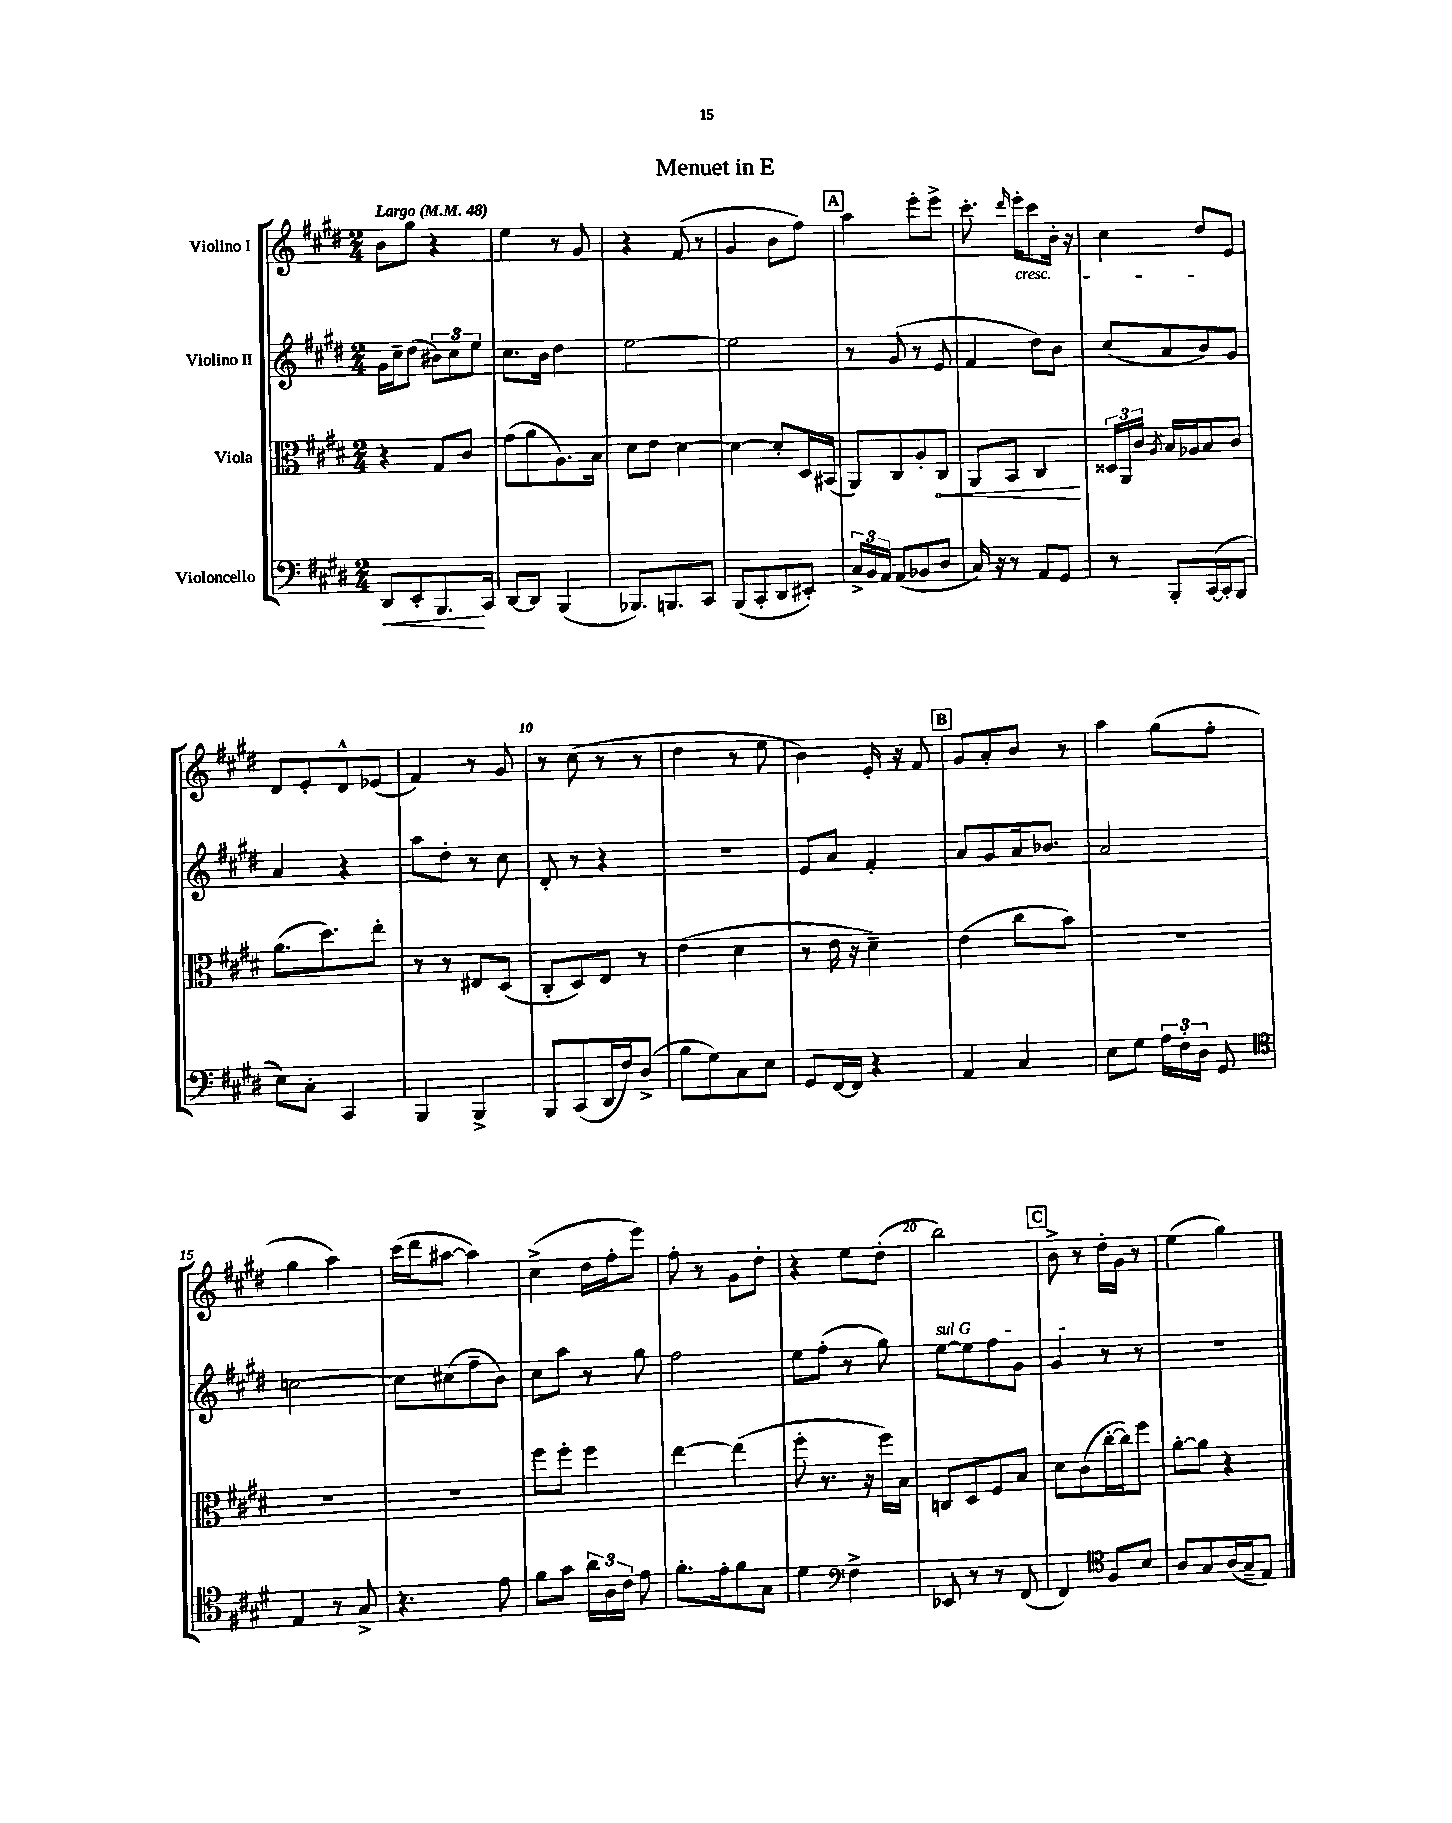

**kern	**kern	**kern	**kern
*staff4	*staff3	*staff2	*staff1
*clefF4	*clefC3	*clefG2	*clefG2
*k[f#c#g#d#]	*k[f#c#g#d#]	*k[f#c#g#d#]	*k[f#c#g#d#]
*M2/4	*M2/4	*M2/4	*M2/4
*MM48	*MM48	*MM48	*MM48
8DD#	4r	16g#	8b
.	.	16cc#~	.
8EE'	.	(8dd#	8gg#
8.BBB	8G#	12b#)	4r
.	.	12cc#	.
.	8c#	.	.
.	.	12ee	.
16CC#	.	.	.
=	=	=	=
[8DD#	(8g#	8.cc#	4ee
8DD#]	8a	.	.
.	.	16b	.
(4BBB	8.A)	4dd#	8r
.	.	.	8g#
.	16B	.	.
=	=	=	=
8.BBB-)	8d#	[2ee	4r
.	8e	.	.
8.BBB	.	.	.
.	[4d#	.	(8f#
8CC#	.	.	8r
=	=	=	=
(8BBB	4d#_	2ee]	4g#
8CC#'	.	.	.
8DD#	8d#']	.	8b
8EE#')	16D#	.	8ff#)
.	(16BB#	.	.
=	=	=	=
24C#^	8AA)	8r	4aa
24BB	.	.	.
24AA	.	.	.
(8AA	8C#	(8g#	.
8BB-	8A'	8r	8eee'
8D#	8C#	8e	8eee^
=	=	=	=
16C#)	8AA	4f#	8.ccc#'
16r	.	.	.
8r	8BB	.	.
.	.	.	16qqddd#
.	.	.	16eee'
8AA	4C#	8dd#)	8ccc#
8GG#	.	8b	16b'
.	.	.	16r
=	=	=	=
8r	24D##	(8cc#	4cc#
.	24AA	.	.
.	24c#	.	.
.	8qA	.	.
8BBB'	16B	8a	.
.	16A-	.	.
([16CC#	8B	8b)	8dd#
16CC#']	.	.	.
8BBB	8c#	8g#	8e
=	=	=	=
8E)	(8.a	4a	8d#
8C#'	.	.	8e'
.	8.dd#)	.	.
4CC#	.	4r	8d#^^
.	8ee'	.	(8e-
=	=	=	=
4BBB	8r	8aa	4f#)
.	8r	8dd#'	.
4BBB^	8E#	8r	8r
.	(8D#	8cc#	8g#
=	=	=	=
8BBB	8C#'	8d#'	8r
(8CC#	8D#)	8r	(8cc#
16DD#	8E	4r	8r
16F#)	.	.	.
(8D#^	8r	.	8r
=	=	=	=
8B	(4e	2r	4dd#
8G#)	.	.	.
8C#	4d#	.	8r
8E	.	.	8ee
=	=	=	=
8GG#	8r	8e	4b)
[16FF#	16e	8a	.
16FF#]	16r	.	.
4r	4d#~)	4f#'	16e'
.	.	.	16r
.	.	.	8f#
=	=	=	=
4AA	(4e	8a	8g#
.	.	8g#	8a'
4C#	8cc#	16a	8b
.	.	8.b-	.
.	8b)	.	8r
=	=	=	=
8E	2r	2a	4aa
8G#	.	.	.
24A	.	.	(8gg#
24F#'	.	.	.
24D#	.	.	.
8GG#	.	.	8ff#'
=	=	=	=
*clefC4	*	*	*
4E	2r	[2cc	4gg#
8r	.	.	4aa)
8G#^	.	.	.
=	=	=	=
4.r	2r	8cc]	(16ccc#
.	.	.	16ddd#
.	.	(8cc#	[8aa#
.	.	8ff#~	4aa#])
8e	.	8b)	.
=	=	=	=
8f#	8ff#	8cc#	(4cc#^
8g#	8ff#'	8aa	.
24a	4ff#	8r	16dd#
24A	.	.	.
.	.	.	16ff#'
24c#	.	.	.
8e	.	8gg#	8eee)
=	=	=	=
8.f#'	[4ee	2ff#	8ff#'
.	.	.	8r
16e'	.	.	.
8f#	(4ee]	.	8g#
8G#	.	.	8dd#'
=	=	=	=
4d#	8ff#'	8ee	4r
.	8.r	(8ff#'	.
*clefF4	*	*	*
4F#^	.	8r	8ee
.	16r	.	.
.	16ff#)	8gg#)	(8dd#'
.	16B	.	.
=	=	=	=
8EE-	8C	[8ee	2bb)
8r	8D#	8ee]	.
8r	8F#	8ff#	.
(8FF#	8B	8g#	.
=	=	=	=
4FF#)	8d#	4g#	8b^
.	(8c#	.	8r
*clefC4	*	*	*
8F#	[16cc#'	8r	16dd#'
.	16cc#])	.	16g#
8B	8ff#	8r	8r
=	=	=	=
8A	[8a'	2r	(4ee
8G#	8a]	.	.
(16A	4r	.	4gg#)
16G#~	.	.	.
8E)	.	.	.
==	==	==	==
*-	*-	*-	*-
